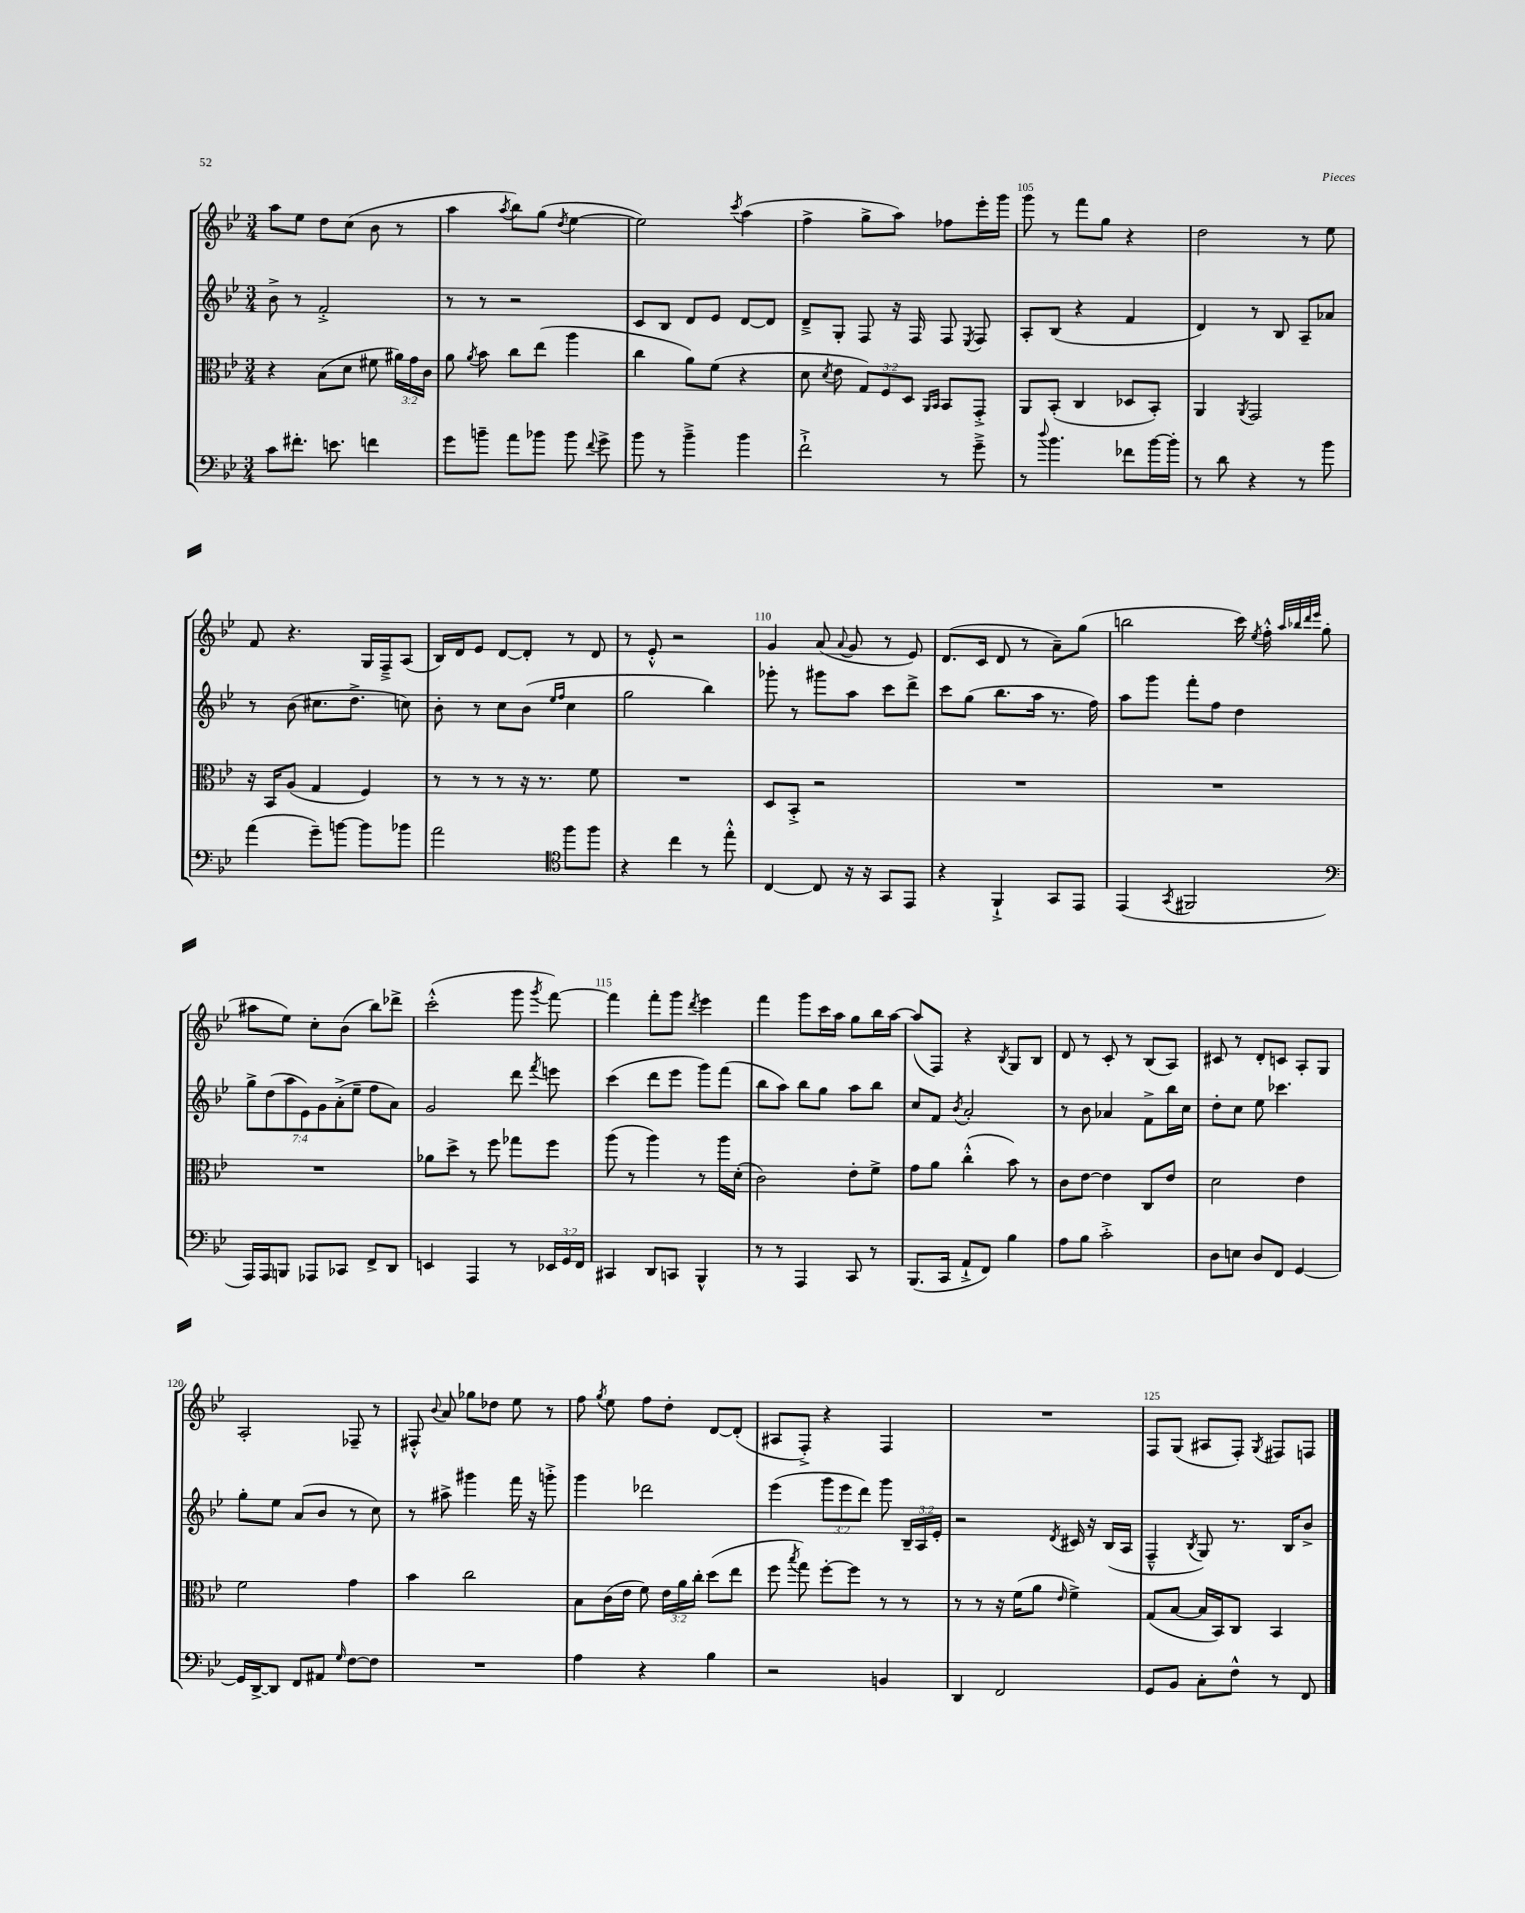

**kern	**kern	**kern	**kern
*staff4	*staff3	*staff2	*staff1
*clefF4	*clefC3	*clefG2	*clefG2
*k[b-e-]	*k[b-e-]	*k[b-e-]	*k[b-e-]
*M3/4	*M3/4	*M3/4	*M3/4
8c\L	4r	8b-^\	8aa\L
8.f#'\J	.	8r	8ee-\J
.	(8B-\L	2f'^/	8dd\L
8.e\	.	.	.
.	8d\J	.	(8cc\J
4f\	8f#\	.	8b-\
.	24a#\LL)	.	8r
.	24g\	.	.
.	24c\JJ	.	.
=	=	=	=
8g\L	8a\	8r	4aa\
.	8qa/	.	.
8b~\J	8b-\	8r	.
.	.	.	8qaa/
8a\L	8cc\L	2r	8bb-\L)
8b-\J	(8ee-\J	.	(8gg\J
.	.	.	8qdd/
8b-\	4aa\	.	[4ee-\
8qqf/	.	.	.
8g^\	.	.	.
=	=	=	=
8b-\	4cc\	8c/L	2ee-\])
8r	.	8B-/J	.
4b-~^\	8a\L)	8d/L	.
.	(8f\J	8e-/J	.
.	.	.	8qccc/
4b-\	4r	[8d/L	(4aa\
.	.	8d/]J	.
=	=	=	=
2f`^\	8d\	8d~^/L	4ff^\
.	8qd/	.	.
.	8e-\	8G'/J	.
.	12G/L)	8F/	8gg^\L
.	12F/	.	.
.	.	16r	8aa\J)
.	12D/J	.	.
.	.	16F/	.
.	16qqAA/LL	.	.
.	16qqBB-/JJ	.	.
8r	8BB-/L	8F/	8ff-\L
.	.	8qE-/	.
8g~^\	8GG'^/J	8F/	16eee-'\L
.	.	.	16ggg\JJ
=	=	=	=
8r	8AA/L	8A'/L	8ggg\
8qqdd/	.	.	.
4.b-\	(8BB-'/J	(8B-/J	8r
.	4C/	4r	8fff\L
.	.	.	8gg\J
8f-\L	8D-/L	4f/	4r
[16b-\L	8BB-'/J)	.	.
16b-'\]JJ	.	.	.
=	=	=	=
8r	4AA/	4d/)	2dd\
8d\	.	.	.
.	8qAA/	.	.
4r	2GG/	8r	.
.	.	8B-/	.
8r	.	8A~/L	8r
8b-\	.	8a-/J	8ee-\
=	=	=	=
(4a\	16r	8r	8f/
.	16BB-/LK	.	.
.	(8A/J	(8b-\	4.r
8g~\L)	4G/	8.cc#\L	.
[8b\J	.	.	.
.	.	8.dd^\J	.
8b\]L	4F/)	.	16G/LL
.	.	.	16F~^/J
8b-\J	.	8cc\)	(8A/J
=	=	=	=
2a\	8r	8b-'\	16B-/LL)
.	.	.	16d/J
.	8r	8r	8e-/J
.	8r	8cc\L	[8d/L
.	16r	(8b-\J	8d'/]J
.	8.r	.	.
*clefC4	*	*	*
.	.	16qqee-/LL	.
.	.	16qqff/JJ	.
8ff\L	.	4cc\	8r
8ff\J	8f\	.	8d/
=	=	=	=
4r	2.r	2gg\	8r
.	.	.	8e-'^^/
4cc\	.	.	2r
8r	.	4bb-\)	.
8ee-'^^\	.	.	.
=	=	=	=
[4C/	8D/L	8ggg-'\	4g/
.	8BB-'^/J	8r	.
8C/]	2r	8ggg#\L	(8a/
.	.	.	8qqa/
16r	.	8aa\J	8g/
16r	.	.	.
8GG/L	.	8ccc\L	8r
8EE-/J	.	8ddd^\J	8e-/)
=	=	=	=
4r	2.r	8ccc\L	(8.d/L
.	.	(8gg\J	.
.	.	.	16c/Jk
4FF`^/	.	8.bb-\L	8d/
.	.	.	8r
.	.	16aa\Jk	.
8GG/L	.	8.r	8a~\L)
8EE-/J	.	.	(8gg\J
.	.	16ff\)	.
=	=	=	=
(4EE-/	2.r	8aa\L	2bb\
.	.	8ggg\J	.
8qGG/	.	.	.
2FF#/	.	8fff'\L	.
.	.	8ff\J	.
.	.	4dd\	16ccc\)
.	.	.	8qee-/
.	.	.	16ff'^^\
.	.	.	32qqaa/LLL
.	.	.	32qqbb-/
.	.	.	32qqddd/
.	.	.	32qqeee-/JJJ
.	.	.	(8gg\
=	=	=	=
*clefF4	*	*	*
16AAA/LL)	2.r	14gg^\L	8aa#\L
16AAA/J	.	.	.
.	.	(14dd\	.
8BBB/J	.	.	8ee-\J)
.	.	14aa\	.
.	.	14e-\)	.
8AAA-/L	.	.	8cc'\L
.	.	14g\	.
.	.	(14a'^\	.
8CC-/J	.	.	(8b-\J
.	.	14ee-~\J	.
8FF^/L	.	8ff\L	8bb-\L)
8DD/J	.	8a\J)	8ddd-^\J
=	=	=	=
4EE/	8a-\L	2g/	(2ccc'^^\
.	8dd^\J	.	.
4AAA/	8r	.	.
.	8ff\	.	.
8r	8gg-\L	8ddd\	8ggg\
.	.	8qfff/	8qggg/
24EE-/LL	8ff\J	8eee\	[8fff\)
24GG/	.	.	.
24FF/JJ	.	.	.
=	=	=	=
4CC#/	(8aa\	(4ccc\	4fff\]
.	8r	.	.
8DD/L	4aa\)	8ddd\L	8fff'\L
8CC/J	.	8eee-\J	8ggg\J
.	.	.	8qddd/
4BBB-^^/	8r	8ggg\L)	4eee-\
.	16aa\LL	(8fff\J	.
.	(16d'\JJ	.	.
=	=	=	=
8r	2c\)	8bb-\L	4fff\
8r	.	8aa\J)	.
4AAA/	.	8bb-\L	8ggg\L
.	.	8gg\J	16ccc\L
.	.	.	16aa\JJ
8CC/	8e-'\L	8aa\L	8gg\L
8r	8f^\J	8bb-\J	16bb-\L
.	.	.	[16aa\JJ
=	=	=	=
(8.BBB-/L	8g\L	8cc/L	(8aa/]L
.	8a\J	8f/J	8F/J)
16CC/Jk	.	.	.
.	.	8qb-/	.
8AA`^/L	(4cc'^^\	2a'/	4r
8FF/J)	.	.	.
.	.	.	8qB-/
4B-\	8b-\)	.	8G/L
.	8r	.	8B-/J
=	=	=	=
8A\L	8c\L	8r	8d/
8B-\J	[8e-\J	8b-\	8r
2c'^\	4e-\]	4a-/	8c'/
.	.	.	8r
.	8C/L	8f^\L	(8B-/L
.	8e-/J	16bb-\L	8A/J)
.	.	16cc\JJ	.
=	=	=	=
8D\L	2d\	8dd'\L	8c#/
8E\J	.	8cc\J	8r
8D/L	.	8ee-\	8d'/L
8FF/J	.	4.ccc-\	8c/J
[4GG/	4e-\	.	8A'/L
.	.	.	8G/J
=	=	=	=
16GG/]LL	2f\	8gg'\L	2A'/
[16DD^/J	.	.	.
8DD/]J	.	8ee-\J	.
8FF/L	.	(8a/L	.
8AA#/J	.	8b-/J	.
16qqG/	.	.	.
[8F\L	4g\	8r	8F-~/
8F\]J	.	8cc\)	8r
=	=	=	=
2.r	4b-\	8r	8F#'^^/
.	.	.	8qqb-/
.	.	8aa#^\	8a/
.	2cc\	4ggg#\	8gg-\L
.	.	.	8dd-\J
.	.	16fff\	8ee-\
.	.	16r	.
.	.	8ggg'^\	8r
=	=	=	=
4A\	8B-\L	4ggg\	8ff\
.	.	.	8qgg/
.	(16c\L	.	8ee-\
.	16e-\JJ	.	.
4r	8f\)	2ddd-\	8ff\L
.	24e-\LL	.	8dd'\J
.	24a\	.	.
.	24cc'\JJ	.	.
4B-\	(8dd\L	.	[8d/L
.	8ee-\J	.	(8d'/]J
=	=	=	=
2r	8ff\	(4eee-\	8A#/L
.	8qbb-/	.	.
.	8gg\)	.	8F'^/J)
.	[8ff'\L	12ggg\L	4r
.	.	12eee-\	.
.	8ff\]J	.	.
.	.	12ddd\J)	.
4BB/	8r	8ggg\	4F/
.	8r	24B-~/LL	.
.	.	24A/	.
.	.	24e-'/JJ	.
=	=	=	=
4DD/	8r	2r	2.r
.	8r	.	.
2FF/	16r	.	.
.	(16f\LK	.	.
.	8a\J	.	.
.	16qqe-/	8qd/	.
.	4f^\)	16c#/	.
.	.	16r	.
.	.	(16B-/LL	.
.	.	16A/JJ	.
=	=	=	=
8GG/L	(8G/L	4F~^^/	8F/L
8BB-/J	[8B-/J	.	(8G/J
.	.	8qB-/	.
8C'\L	16B-/]LL	8G/)	8A#/L
.	16BB-/J)	.	.
8F^^\J	8C/J	8.r	8F'/J)
.	.	.	8qG/
8r	4BB-/	.	8F#/L
.	.	16B-/LK	.
8FF/	.	8b-^/J	8F/J
==	==	==	==
*-	*-	*-	*-
